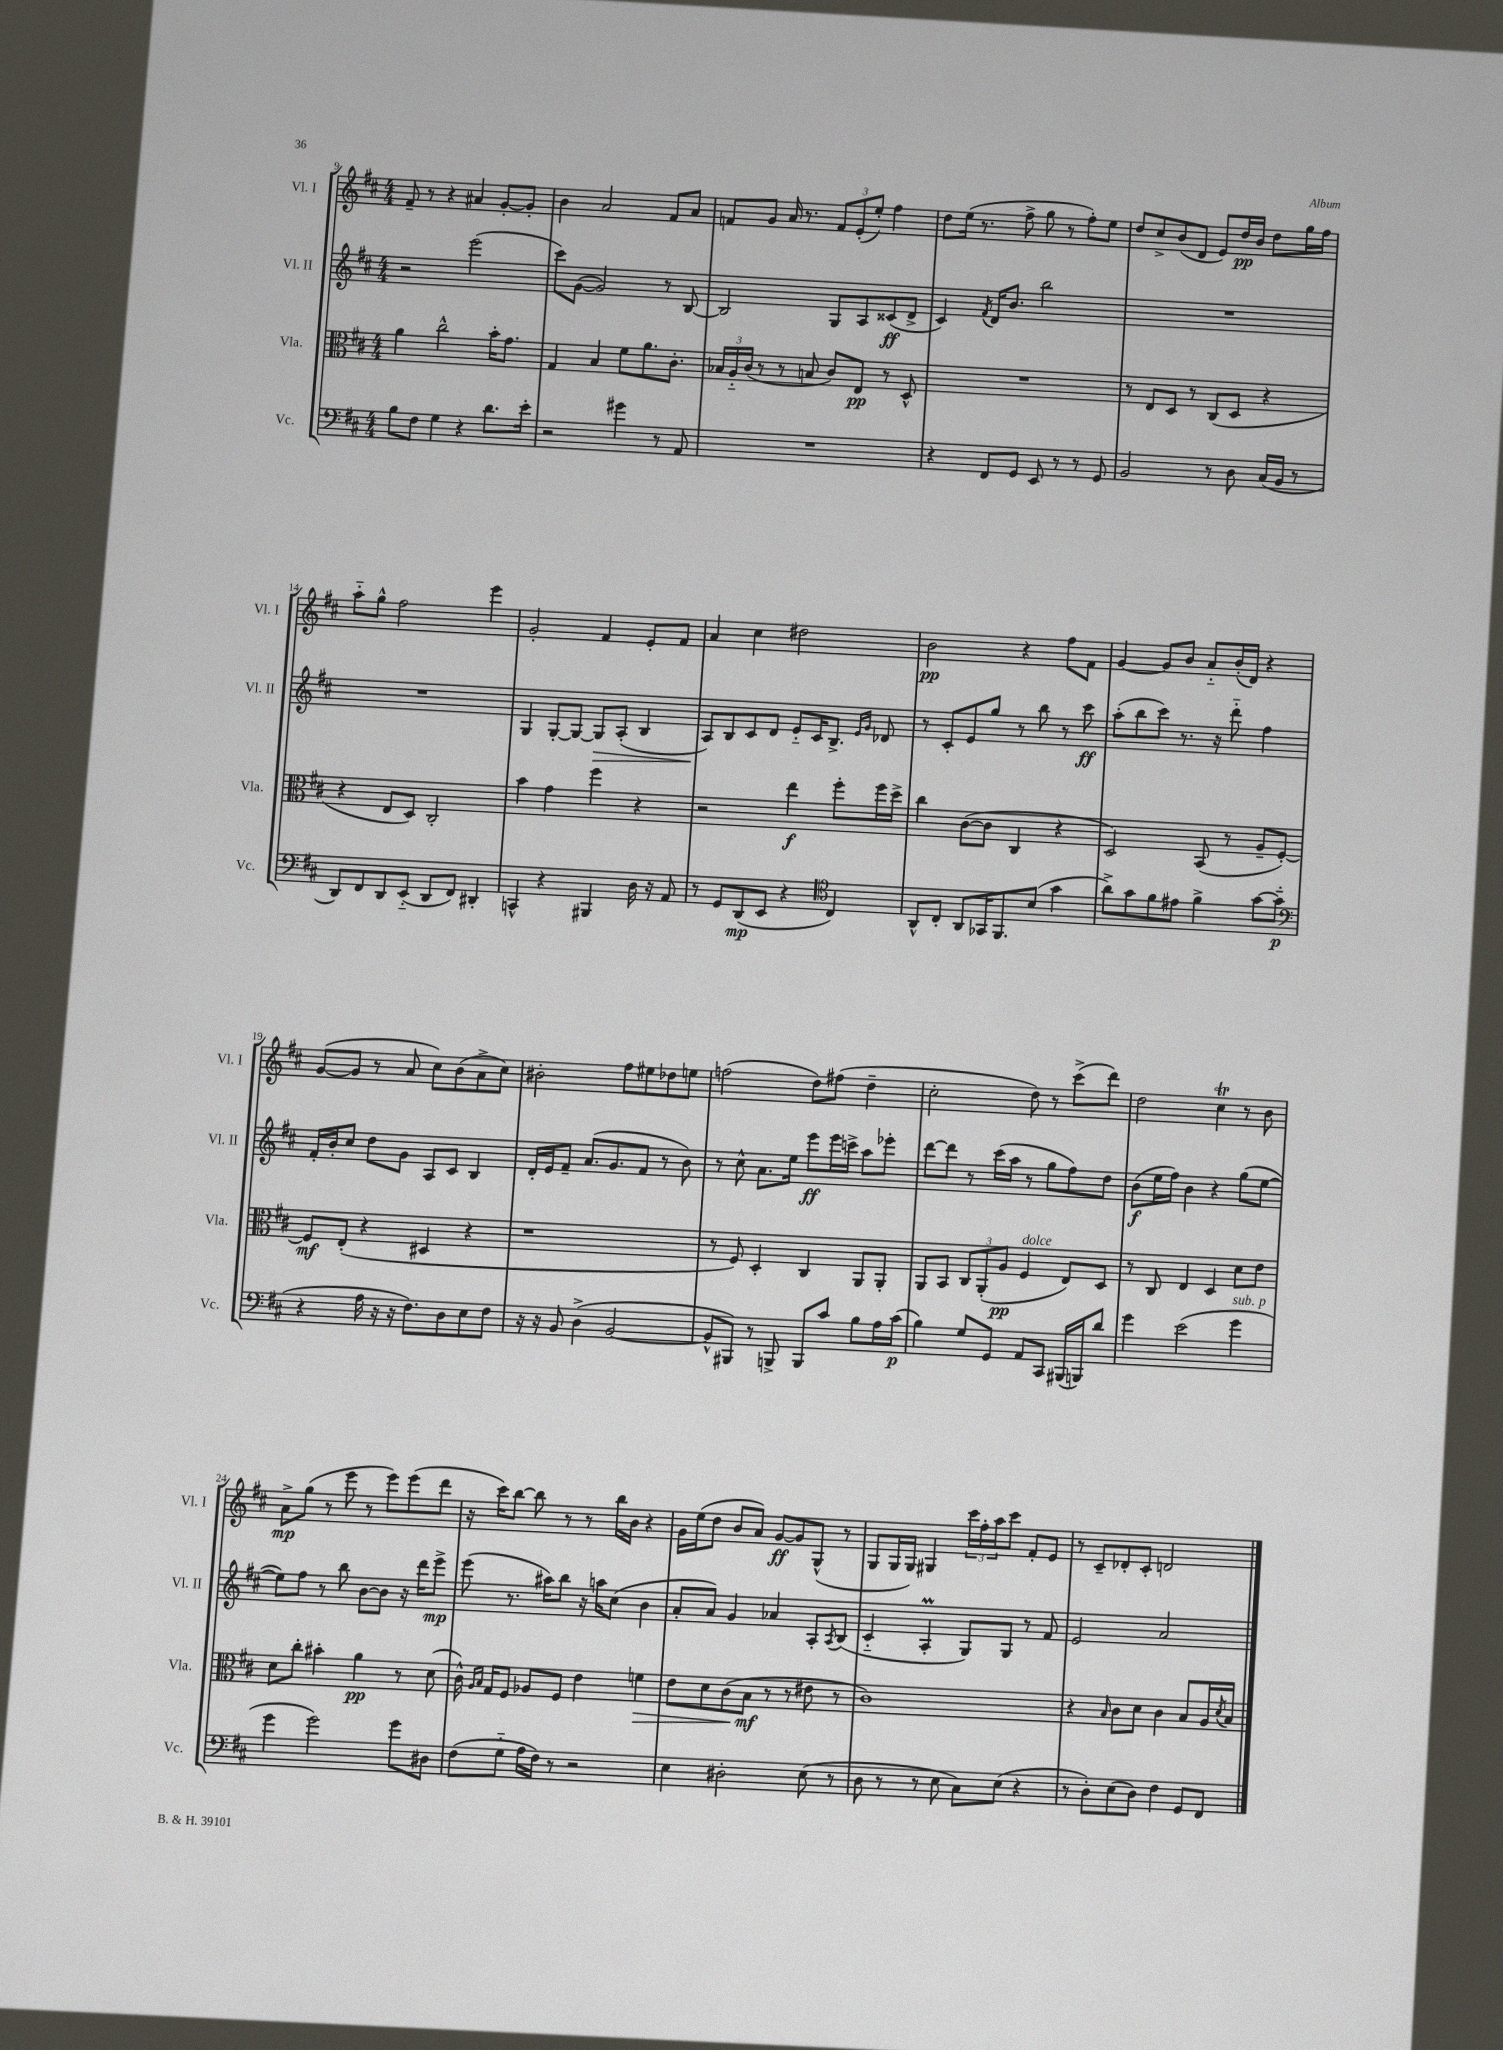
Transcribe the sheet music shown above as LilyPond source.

<<
\new StaffGroup <<
\new Staff = "s0" \with { instrumentName = "Vl. I" shortInstrumentName = "Vl. I" } {
    \clef treble \key d \major \numericTimeSignature \time 4/4
    fis'8-- r8 r4 ais'4 g'8~-. g'8-. |
    b'4 a'2 fis'8 a'8 |
    f'8 g'8 a'16 r8. \tuplet 3/2 { f'8 e'8-.( e''8-.) } fis''4 |
    d''8 e''16( r8. fis''8-> g''8 r8 fis''8-.) e''8 |
    d''8 cis''8-> b'8( d'8 e'8) d''16\pp b'16 d''8 g''16 fis''16 |
    a''8-_ g''8-^ fis''2 e'''4 |
    g'2-. fis'4 e'8-. fis'8 |
    a'4 cis''4 dis''2 |
    b'2\pp r4 fis''8 fis'8 |
    g'4~ g'8 b'8 a'8-_ b'16-.( d'16) r4 |
    g'8~( g'8 r8 a'8 cis''8) b'8( a'8-> cis''8) |
    bis'2-. fis''8 eis''8 des''8 e''8 |
    f''2( d''8) fis''8( d''4-- |
    cis''2-. d''8) r8 cis'''8->( d'''8) |
    d''2 cis''4\trill r8 b'8 |
    a'8->\mp g''8( r8 e'''8 r8 e'''8) e'''8( d'''8 |
    r16 cis'''16) b''8~ b''8 r8 r8 b''16 b'16 r4 |
    g'16 e''16( d''8 b'8 a'8) g'8~\ff g'8 g8-^( r8 |
    g8 g16 g16) gis4 \tuplet 3/2 { cis'''16 fis''16-. a''16 } cis'''8 fis'8-. e'8 |
    r8 cis'8-- des'8-. cis'8-. d'2 \bar "|." |
}
\new Staff = "s1" \with { instrumentName = "Vl. II" shortInstrumentName = "Vl. II" } {
    \clef treble \key d \major \numericTimeSignature \time 4/4
    r2 e'''2( |
    cis'''8) g'8~( g'2) r8 b8~ |
    b2 g8 a8 cisis'8\ff( d'8-> |
    cis'4) \acciaccatura { fis'8 } d'16 b'8. b''2 |
    R1 |
    R1 |
    g4 g8~-. g8~ g8\> a8-.( b4 |
    a8\!) b8 cis'8 d'8 e'8-_ cis'16 b8.-> \grace { e'16 g'16 } des'8 |
    r8 cis'8-. e'8 g''8 r8 b''8 r8 cis'''8\ff |
    a''8-.( b''8 cis'''8) r8. r16 d'''8-_ fis''4 |
    fis'16-. b'16-. cis''8 d''8 g'8 a8 cis'8 b4 |
    d'16-. e'16 fis'8-- a'8.( g'8. fis'8 r8 b'8) |
    r8 cis''8-^ a'8. e''16 e'''8\ff e'''16 c'''16-> a''8 ees'''8-. |
    d'''8~ d'''8 r8 cis'''16( a''16 r8 g''8 fis''8) d''8 |
    b'8\f( e''16 fis''16) b'4 r4 g''8( e''8~ |
    e''8) fis''8 r8 b''8 b'8~ b'8 r16 d'''16 e'''8->\mp |
    e'''8( r8. ais''16) b''8 r16 a''16 cis''8( b'4 |
    a'8-. a'8) g'4 aes'4 a8-. \acciaccatura { a8 } b8( |
    cis'4-_ a4-.\prall g8) g8 r8 fis'8 |
    e'2 a'2 \bar "|." |
}
\new Staff = "s2" \with { instrumentName = "Vla." shortInstrumentName = "Vla." } {
    \clef alto \key d \major \numericTimeSignature \time 4/4
    a'4 cis''2-^ b'16-. g'8. |
    g4 b4 fis'8 a'8. cis'8.-. |
    \tuplet 3/2 { bes16 a16-_ cis'16( } r8 r8 b8 cis'8) e8\pp r8 d8-^ |
    R1 |
    r8 e8 d8 r8 cis8( d8 r4 |
    r4 e8 d8) cis2-. |
    b'4 g'4 fis''4 r4 |
    r2 e''4\f fis''8-. fis''16 d''16-> |
    cis''4 cis'8~( cis'8 cis4 r4 |
    d2) b,8( r8 a8-- fis8~-.) |
    fis8\mf e8-.( r4 dis4 r4 |
    r1 |
    r8 fis8) d4-. cis4 a,8 a,8-. |
    a,8 b,8 \tuplet 3/2 { cis8 a,8-.( a8\pp } fis4^\markup { \italic "dolce" } e8) d8 |
    r8 cis8 e4 d4 d'8 e'8 |
    d'8 cis''8-. bis'4-. a'4\pp r8 d'8( |
    cis'16-^) \grace { a16 b16 } g16 fis8 aes8 fis8 e'4 f'4\> |
    e'8 d'8 cis'8( b8\mf\! r8 r8 eis'8 r8 |
    cis'1) |
    r4 \grace { b16 } cis'8 d'8 cis'4 b8 a16 \acciaccatura { d'8 } b16 \bar "|." |
}
\new Staff = "s3" \with { instrumentName = "Vc." shortInstrumentName = "Vc." } {
    \clef bass \key d \major \numericTimeSignature \time 4/4
    b8 fis8 g4 r4 d'8. e'16-. |
    r2 gis'4 r8 a,8 |
    R1 |
    r4 fis,8 g,8 e,8 r8 r8 g,8 |
    b,2 r8 d8 cis16( b,16 r8 |
    d,8) fis,8 d,8 e,8-_( d,8 fis,8) dis,4-. |
    c,4-^ r4 bis,,4 d16 r16 a,8 |
    r8 g,8 d,8\mp( e,8 r4 \clef tenor cis4) |
    a,8-^ cis8-. a,8 ges,16 fis,8. b8( g'4 |
    a'8->) g'8 fis'8 eis'8 fis'4-> g'8~ g'8--\p( |
    \clef bass r4 a16 r16 r16 fis8.) d8 e8 fis8 |
    r16 r16 b,8 d4->( b,2~ |
    b,8-^ bis,,8) r8 b,,8-> b,,8 cis'8 b8 a16 cis'16\p( |
    b4) g8 g,8 a,8 cis,8 bis,,16( b,,16) d'8 |
    g'4 e'2( g'4^\markup { \italic "sub. p" } |
    g'4 g'2) g'8 dis8 |
    fis8( g8-_ a16 fis16) r8 r2 |
    e4 dis2-. e8( r8 |
    d8 r8 r8 e8 cis8) e8( r4 |
    r8 d8-.) e8( d8) fis4 g,8 fis,8 \bar "|." |
}
>>
>>
\layout { \context { \Score currentBarNumber = #9 } }
